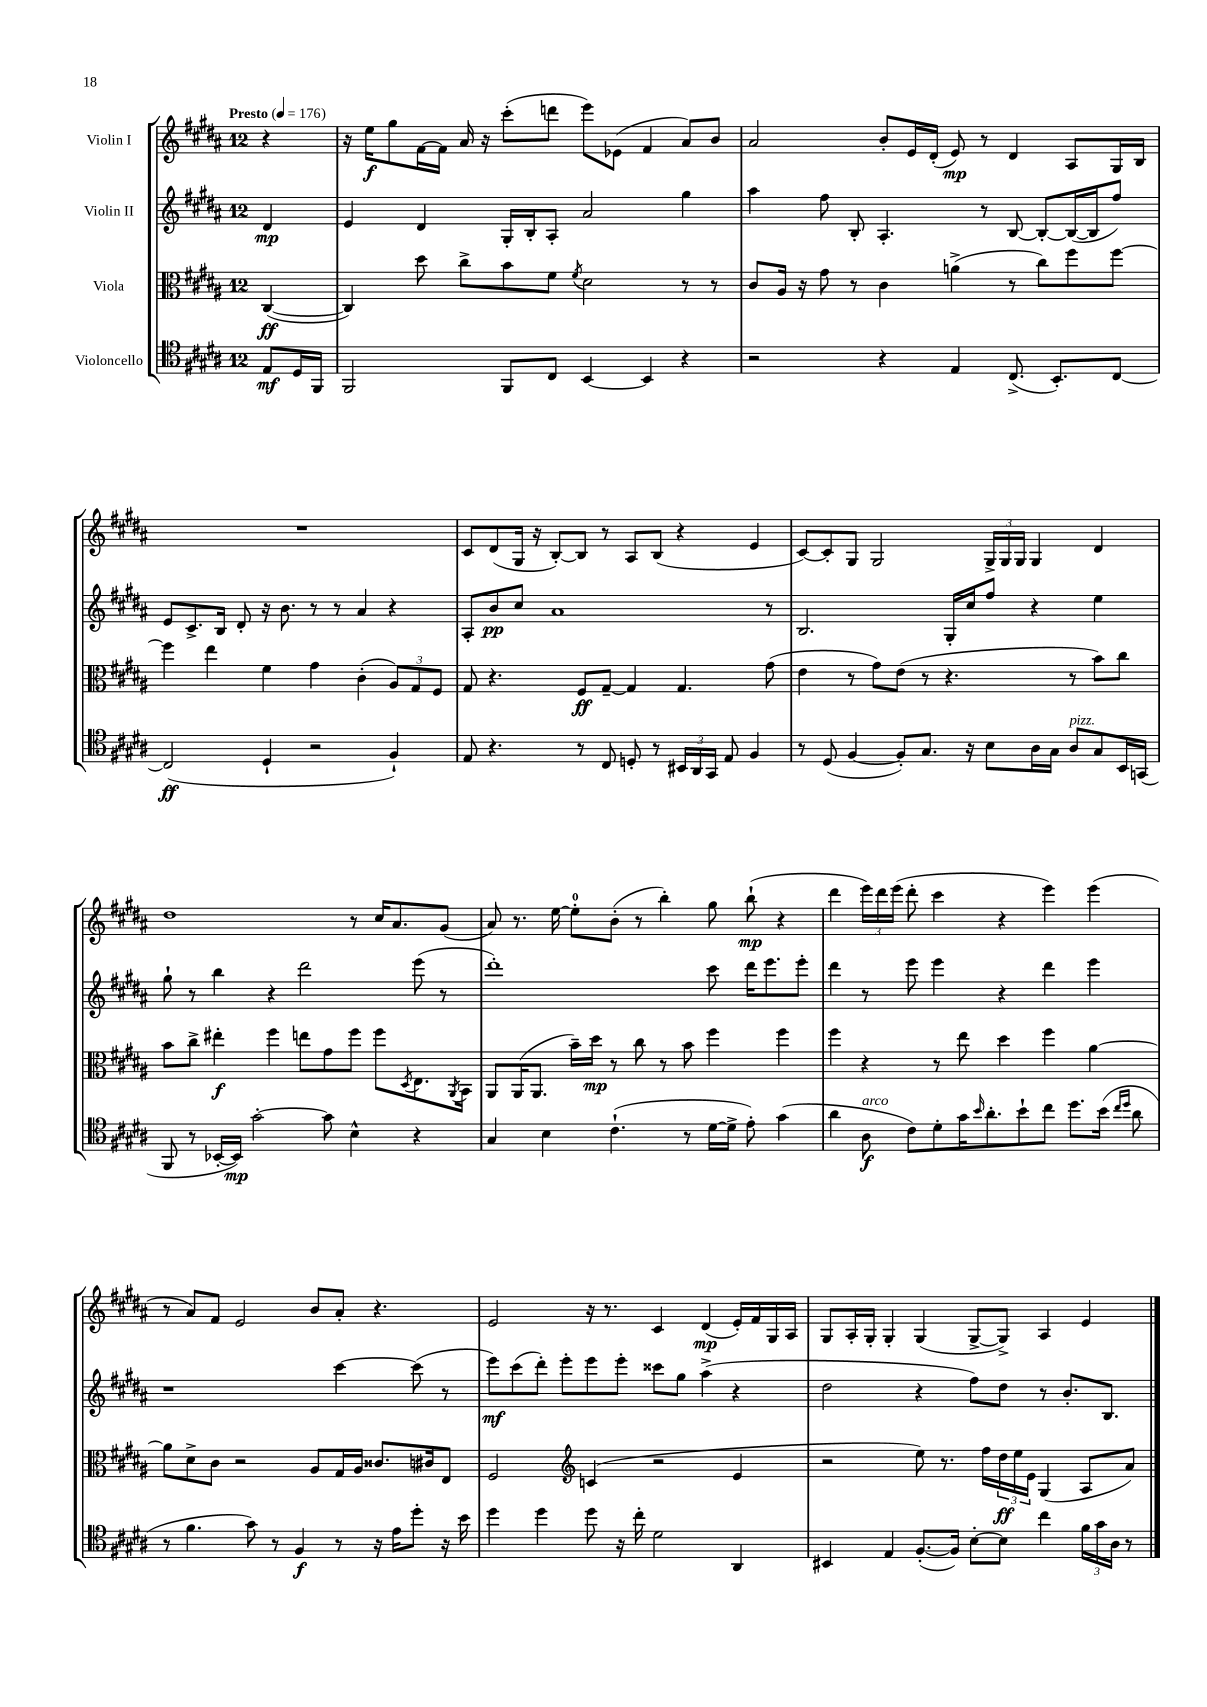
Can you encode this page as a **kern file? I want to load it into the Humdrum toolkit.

**kern	**dynam	**kern	**dynam	**kern	**dynam	**kern	**dynam
*part4	*part4	*part3	*part3	*part2	*part2	*part1	*part1
*staff4	*staff4	*staff3	*staff3	*staff2	*staff2	*staff1	*staff1
*I"Violoncello	*	*I"Viola	*	*I"Violin II	*	*I"Violin I	*
*clefC4	*	*clefC3	*	*clefG2	*	*clefG2	*
*k[f#c#g#d#a#]	*	*k[f#c#g#d#a#]	*	*k[f#c#g#d#a#]	*	*k[f#c#g#d#a#]	*
*M12/8	*	*M12/8	*	*M12/8	*	*M12/8	*
*MM176	*	*MM176	*	*MM176	*	*MM176	*
=	=	=	=	=	=	=	=
!	!	!	!	!	!	!LO:TX:a:B:t=Presto	!
8E/L	mf	([4C#/	ff	4d#/	mp	4r	.
16D#/L	.	.	.	.	.	.	.
16FF#/JJ	.	.	.	.	.	.	.
=1	=1	=1	=1	=1	=1	=1	=1
2FF#/	.	4C#/])	.	4e/	.	16r	.
.	.	.	.	.	.	16ee\KL	f
.	.	.	.	.	.	8gg#\	.
.	.	8dd#\	.	4d#/	.	[16f#\L	.
.	.	.	.	.	.	16f#\JJ]	.
.	.	8cc#^\L	.	.	.	16a#/	.
.	.	.	.	.	.	16r	.
8FF#/L	.	8b\	.	16G#'/LL	.	(8ccc#'\L	.
.	.	.	.	16B'/J	.	.	.
8C#/J	.	8f#\J	.	8A#'/J	.	8dddn\J	.
.	.	8qf#/	.	.	.	.	.
[4BB/	.	2d#\	.	2a#/	.	8eee\L)	.
.	.	.	.	.	.	(8e-X\J	.
4BB/]	.	.	.	.	.	4f#/	.
4r	.	8r	.	4gg#\	.	8a#/L)	.
.	.	8r	.	.	.	8b/J	.
=2	=2	=2	=2	=2	=2	=2	=2
2r	.	8c#/L	.	4aa#\	.	2a#/	.
.	.	16A#/Jk	.	.	.	.	.
.	.	16r	.	.	.	.	.
.	.	8g#\	.	8ff#\	.	.	.
.	.	8r	.	8B'/	.	.	.
4r	.	4c#\	.	4.A#'/	.	8b'/L	.
.	.	.	.	.	.	16e/L	.
.	.	.	.	.	.	(16d#'/JJ	.
4E/	.	(4an^\	.	.	.	8e/)	mp
.	.	.	.	8r	.	8r	.
(8.C#^/	.	8r	.	[8B/	.	4d#/	.
.	.	8cc#\L)	.	8B'/L_	.	.	.
8.BB'/L)	.	.	.	.	.	.	.
.	.	8ff#\	.	(16B/L_	.	8A#/L	.
.	.	.	.	16B/J]	.	.	.
[8C#/J	.	[8ff#\J	.	8ff#/J)	.	16G#/L	.
.	.	.	.	.	.	16B/JJ	.
!!LO:LB:g=z
=3	=3	=3	=3	=3	=3	=3	=3
(2C#/]	ff	4ff#\]	.	8e/L	.	1.r	.
.	.	.	.	8.c#^/	.	.	.
.	.	4ee\	.	.	.	.	.
.	.	.	.	16B/Jk	.	.	.
.	.	.	.	8d#'/	.	.	.
4D#`/	.	4f#\	.	16r	.	.	.
.	.	.	.	8.b\	.	.	.
2r	.	4g#\	.	8r	.	.	.
.	.	.	.	8r	.	.	.
.	.	(4c#'\	.	4a#/	.	.	.
4F#`/)	.	12A#/L)	.	4r	.	.	.
.	.	12G#/	.	.	.	.	.
.	.	12F#/J	.	.	.	.	.
=4	=4	=4	=4	=4	=4	=4	=4
8E/	.	8G#/	.	8A#'/L	.	8c#/L	.
4.r	.	4.r	.	8b/	pp	(8d#/	.
.	.	.	.	8cc#/J	.	16G#/Jk	.
.	.	.	.	.	.	16r	.
.	.	.	.	1a#	.	[8B'/L)	.
8r	.	8F#/L	ff	.	.	8B/J]	.
8C#/	.	[8G#~/J	.	.	.	8r	.
8Dn'/	.	4G#/]	.	.	.	8A#/L	.
8r	.	.	.	.	.	(8B/J	.
24BB#X/LL	.	4.G#/	.	.	.	4r	.
24AA#/	.	.	.	.	.	.	.
24GG#/JJ	.	.	.	.	.	.	.
8E/	.	.	.	.	.	.	.
4F#/	.	.	.	.	.	4e/	.
.	.	(8g#\	.	8r	.	.	.
=5	=5	=5	=5	=5	=5	=5	=5
8r	.	4e\	.	2.B/	.	[8c#/L)	.
(8D#/	.	.	.	.	.	8c#'/]	.
[4F#/	.	8r	.	.	.	8G#/J	.
.	.	8g#\L)	.	.	.	2G#/	.
8F#'/L])	.	(8e\J	.	.	.	.	.
8.G#/J	.	8r	.	.	.	.	.
.	.	4.r	.	16G#'/LL	.	.	.
16r	.	.	.	16cc#/J	.	.	.
8B\L	.	.	.	8ff#/J	.	24G#^/LL	.
.	.	.	.	.	.	24G#/	.
.	.	.	.	.	.	24G#/JJ	.
16A#\L	.	.	.	4r	.	4G#/	.
16G#\JJ	.	.	.	.	.	.	.
!LO:TX:a:i:t=pizz.	!	!	!	!	!	!	!
8A#/L	.	8r	.	.	.	.	.
8G#/	.	8b\L)	.	4ee\	.	4d#/	.
16BB/L	.	8cc#\J	.	.	.	.	.
(16GGn/JJ	.	.	.	.	.	.	.
!!LO:LB:g=z
=6	=6	=6	=6	=6	=6	=6	=6
8FF#/	.	8b\L	.	8gg#`\	.	1dd#	.
8r	.	8cc#^\J	.	8r	.	.	.
[16BB-X'/LL	.	4ee#X'\	f	4bb\	.	.	.
16BB-/JJ])	mp	.	.	.	.	.	.
[2g#'\	.	.	.	.	.	.	.
.	.	4ff#\	.	4r	.	.	.
.	.	8een\L	.	2ddd#\	.	.	.
8g#\]	.	8g#\	.	.	.	.	.
4B^^\	.	8ff#\J	.	.	.	8r	.
.	.	8ff#\L	.	.	.	16cc#/KL	.
.	.	.	.	.	.	8.a#/	.
.	.	8qD#/	.	.	.	.	.
4r	.	8.E\	.	(8eee\	.	.	.
.	.	.	.	8r	.	(8g#/J	.
.	.	8qAA#/	.	.	.	.	.
.	.	16BB\Jk	.	.	.	.	.
=7	=7	=7	=7	=7	=7	=7	=7
4G#/	.	8AA#/L	.	1ddd#')	.	8a#/)	.
.	.	(16AA#/K	.	.	.	8.r	.
.	.	8.AA#/J	.	.	.	.	.
4B\	.	.	.	.	.	.	.
.	.	.	.	.	.	[16ee\	.
.	.	16b~\LL)	.	.	.	8ee'\L]	.
.	.	16dd#\JJ	mp	.	.	.	.
(4.c#`\	.	8r	.	.	.	(8b'\J	.
.	.	8cc#\	.	.	.	8r	.
.	.	8r	.	.	.	4bb'\)	.
8r	.	8b\	.	.	.	.	.
[16d#\LL	.	4ff#\	.	8ccc#\	.	8gg#\	.
16d#^\JJ]	.	.	.	.	.	.	.
8e'\)	.	.	.	16ddd#\KL	.	(8bb`\	mp
.	.	.	.	8.eee\	.	.	.
(4g#\	.	4ff#\	.	.	.	4r	.
.	.	.	.	8eee'\J	.	.	.
=8	=8	=8	=8	=8	=8	=8	=8
4a#\	.	4ff#\	.	4ddd#\	.	4ddd#\	.
!LO:TX:a:i:t=arco	!	!	!	!	!	!	!
8A#\	f	4r	.	8r	.	24eee\LL)	.
.	.	.	.	.	.	24ddd#\	.
.	.	.	.	.	.	(24eee\JJ	.
8c#\L)	.	.	.	8eee\	.	8ddd#'\	.
8d#'\	.	8r	.	4eee\	.	4ccc#\	.
16g#\K	.	8ee\	.	.	.	.	.
16qqb/	.	.	.	.	.	.	.
8.a#'\	.	.	.	.	.	.	.
.	.	4dd#\	.	4r	.	4r	.
8b`\	.	.	.	.	.	.	.
8cc#\J	.	4ff#\	.	4ddd#\	.	4eee\)	.
8.dd#\L	.	.	.	.	.	.	.
.	.	[4a#\	.	4eee\	.	(4eee\	.
(16b\Jk	.	.	.	.	.	.	.
16qqcc#/LL	.	.	.	.	.	.	.
16qqdd#/JJ	.	.	.	.	.	.	.
8a#\	.	.	.	.	.	.	.
!!LO:LB:g=z
=9	=9	=9	=9	=9	=9	=9	=9
8r	.	8a#\L]	.	1r	.	8r	.
4.f#\	.	8d#^\	.	.	.	8a#/L)	.
.	.	8c#\J	.	.	.	8f#/J	.
.	.	2r	.	.	.	2e/	.
8g#\)	.	.	.	.	.	.	.
8r	.	.	.	.	.	.	.
4F#/	f	.	.	.	.	.	.
.	.	8A#/L	.	.	.	8b/L	.
8r	.	16G#/L	.	[4ccc#\	.	8a#'/J	.
.	.	16A#/JJ	.	.	.	.	.
16r	.	8.c##X/L	.	.	.	4.r	.
16e\KL	.	.	.	.	.	.	.
8dd#'\J	.	.	.	(8ccc#\]	.	.	.
.	.	16c#X/k	.	.	.	.	.
16r	.	8E/J	.	8r	.	.	.
16b\	.	.	.	.	.	.	.
=10	=10	=10	=10	=10	=10	=10	=10
4dd#\	.	2F#/	.	8eee\L)	mf	2e/	.
.	.	.	.	(8ccc#\	.	.	.
4dd#\	.	.	.	8ddd#'\J)	.	.	.
.	.	.	.	8eee'\L	.	.	.
*	*	*clefG2	*	*	*	*	*
8dd#\	.	(4cn/	.	8eee\	.	16r	.
.	.	.	.	.	.	8.r	.
16r	.	.	.	8eee'\J	.	.	.
16cc#'\	.	.	.	.	.	.	.
2d#\	.	2r	.	8ccc##X\L	.	4c#/	.
.	.	.	.	8gg#\J	.	.	.
.	.	.	.	(4aa#^\	.	(4d#/	mp
4AA#/	.	4e/	.	4r	.	16e'/LL)	.
.	.	.	.	.	.	16f#/	.
.	.	.	.	.	.	16G#/	.
.	.	.	.	.	.	16A#/JJ	.
=11	=11	=11	=11	=11	=11	=11	=11
4BB#X/	.	2r	.	2dd#\	.	8G#/L	.
.	.	.	.	.	.	16A#'/L	.
.	.	.	.	.	.	16G#'/JJ	.
4E/	.	.	.	.	.	4G#'/	.
([8.F#'/L	.	8ee\)	.	4r	.	(4G#/	.
.	.	8.r	.	.	.	.	.
16F#/Jk])	.	.	.	.	.	.	.
[8B'\L	.	.	.	8ff#\L)	.	[8G#^/L	.
.	.	16ff#\LL	.	.	.	.	.
8B\J]	.	24dd#\	ff	8dd#\J	.	8G#^/J])	.
.	.	24ee\	.	.	.	.	.
.	.	24e\JJ	.	.	.	.	.
4cc#\	.	(4G#/	.	8r	.	4A#/	.
.	.	.	.	8.b'/L	.	.	.
24f#\LL	.	8A#/L	.	.	.	4e/	.
24g#\	.	.	.	.	.	.	.
.	.	.	.	8.B/J	.	.	.
24A#\JJ	.	.	.	.	.	.	.
8r	.	8a#/J)	.	.	.	.	.
==	==	==	==	==	==	==	==
*-	*-	*-	*-	*-	*-	*-	*-
